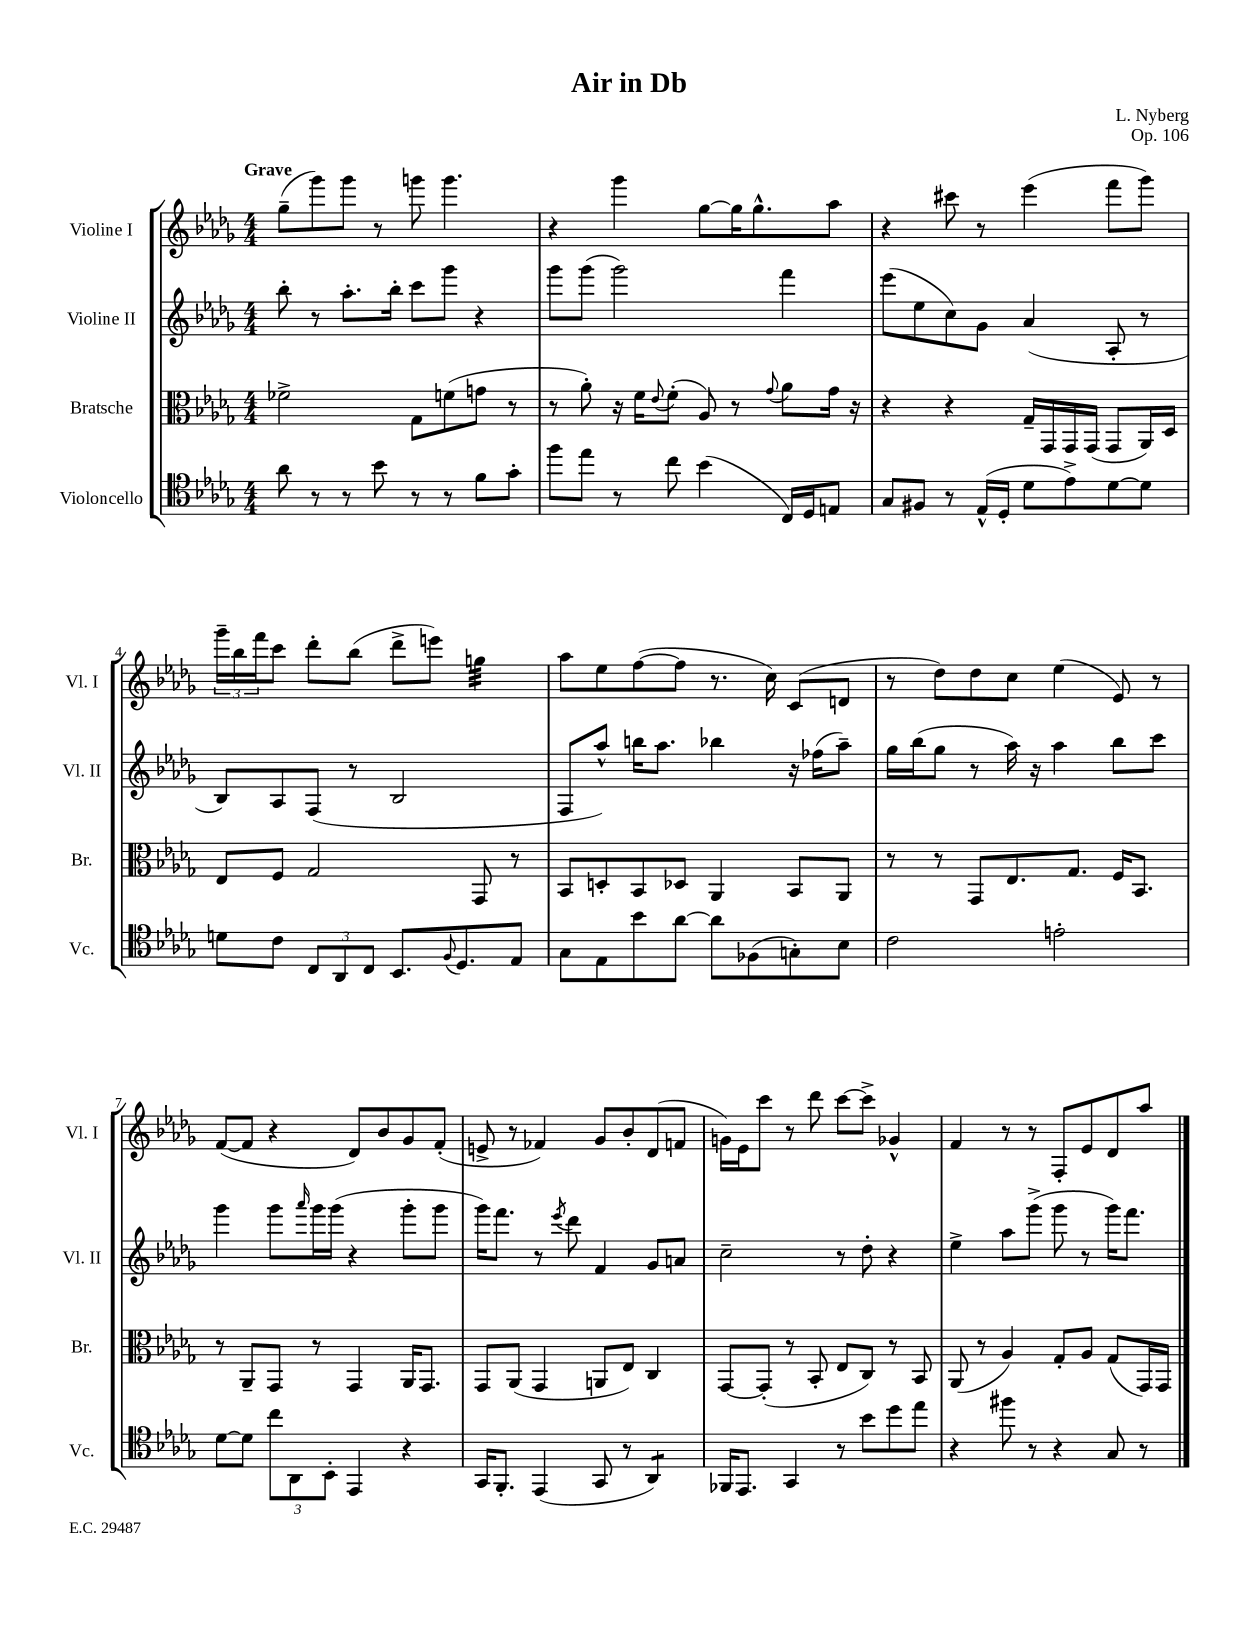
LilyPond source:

\header { title = "Air in Db" composer = "L. Nyberg" opus = "Op. 106" }
<<
\new StaffGroup <<
\new Staff = "s0" \with { instrumentName = "Violine I" shortInstrumentName = "Vl. I" } {
    \clef treble \key des \major \numericTimeSignature \time 4/4 \tempo "Grave"
    ges''8--( ges'''8) ges'''8 r8 g'''8 g'''4. |
    r4 ges'''4 ges''8~ ges''16 ges''8.-^ aes''8 |
    r4 cis'''8 r8 ees'''4( f'''8 ges'''8) |
    \tuplet 3/2 { ges'''16-- bes''16 f'''16 } c'''8 des'''8-. bes''8( des'''8-> e'''8) g''4:32 |
    aes''8 ees''8 f''8~( f''8 r8. c''16) c'8( d'8 |
    r8 des''8) des''8 c''8 ees''4( ees'8) r8 |
    f'8~( f'8 r4 des'8) bes'8 ges'8 f'8-.( |
    e'8-> r8 fes'4) ges'8 bes'8-. des'8( f'8 |
    g'16) ees'16 c'''8 r8 des'''8 c'''8~ c'''8-> ges'4-^ |
    f'4 r8 r8 f8-. ees'8 des'8 aes''8 \bar "|." |
}
\new Staff = "s1" \with { instrumentName = "Violine II" shortInstrumentName = "Vl. II" } {
    \clef treble \key des \major \numericTimeSignature \time 4/4
    bes''8-. r8 aes''8.-. bes''16-. c'''8 ges'''8 r4 |
    ges'''8 ges'''8( ges'''2) f'''4 |
    ees'''8( ees''8 c''8) ges'8 aes'4( aes8-. r8 |
    bes8) aes8 f8( r8 bes2 |
    f8 aes''8-^) b''16 aes''8. bes''4 r16 fes''16( aes''8--) |
    ges''16 bes''16( ges''8 r8 aes''16) r16 aes''4 bes''8 c'''8 |
    ges'''4 ges'''8 \grace { aes'''16 } ges'''16 ges'''16( r4 ges'''8-. ges'''8 |
    ges'''16) f'''8. r8 \acciaccatura { ees'''8 } des'''8 f'4 ges'8 a'8 |
    c''2-- r8 des''8-. r4 |
    ees''4-> aes''8 ges'''8->( ges'''8 r8 ges'''16) f'''8. \bar "|." |
}
\new Staff = "s2" \with { instrumentName = "Bratsche" shortInstrumentName = "Br." } {
    \clef alto \key des \major \numericTimeSignature \time 4/4
    fes'2-> ges8 f'8( g'8 r8 |
    r8 aes'8-.) r16 f'16 \appoggiatura { ees'8 } f'8-.( aes8) r8 \appoggiatura { ges'8 } aes'8 ges'16 r16 |
    r4 r4 ges16-- ges,16 ges,16 ges,16( ges,8 aes,16) des16 |
    ees8 f8 ges2 ges,8 r8 |
    bes,8 d8-. bes,8 des8 aes,4 bes,8 aes,8 |
    r8 r8 ges,8 ees8. ges8. f16 bes,8. |
    r8 aes,8-- ges,8 r8 ges,4 aes,16 ges,8. |
    ges,8 aes,8( ges,4 a,8 ees8) c4 |
    ges,8~ ges,8-.( r8 bes,8-. ees8 c8) r8 bes,8 |
    aes,8( r8 aes4) ges8-. aes8 ges8( ges,16) ges,16 \bar "|." |
}
\new Staff = "s3" \with { instrumentName = "Violoncello" shortInstrumentName = "Vc." } {
    \clef tenor \key des \major \numericTimeSignature \time 4/4
    aes'8 r8 r8 bes'8 r8 r8 f'8 ges'8-. |
    f''8 ees''8 r8 c''8 bes'4( c16) des16 e8 |
    ges8 fis8 r8 ees16-^( des16-. des'8 ees'8->) des'8~ des'8 |
    d'8 c'8 \tuplet 3/2 { c8 aes,8 c8 } bes,8. \appoggiatura { f8 } des8. ees8 |
    ges8 ees8 bes'8 aes'8~ aes'8 fes8( g8-.) bes8 |
    c'2 e'2-. |
    des'8~ des'8 \tuplet 3/2 { c''8 aes,8 bes,8-. } ees,4 r4 |
    ges,16 f,8.-. ees,4( ges,8 r8 aes,4:8) |
    fes,16 ees,8. ges,4 r8 bes'8 des''8 ees''8 |
    r4 fis''8 r8 r4 ges8 r8 \bar "|." |
}
>>
>>
